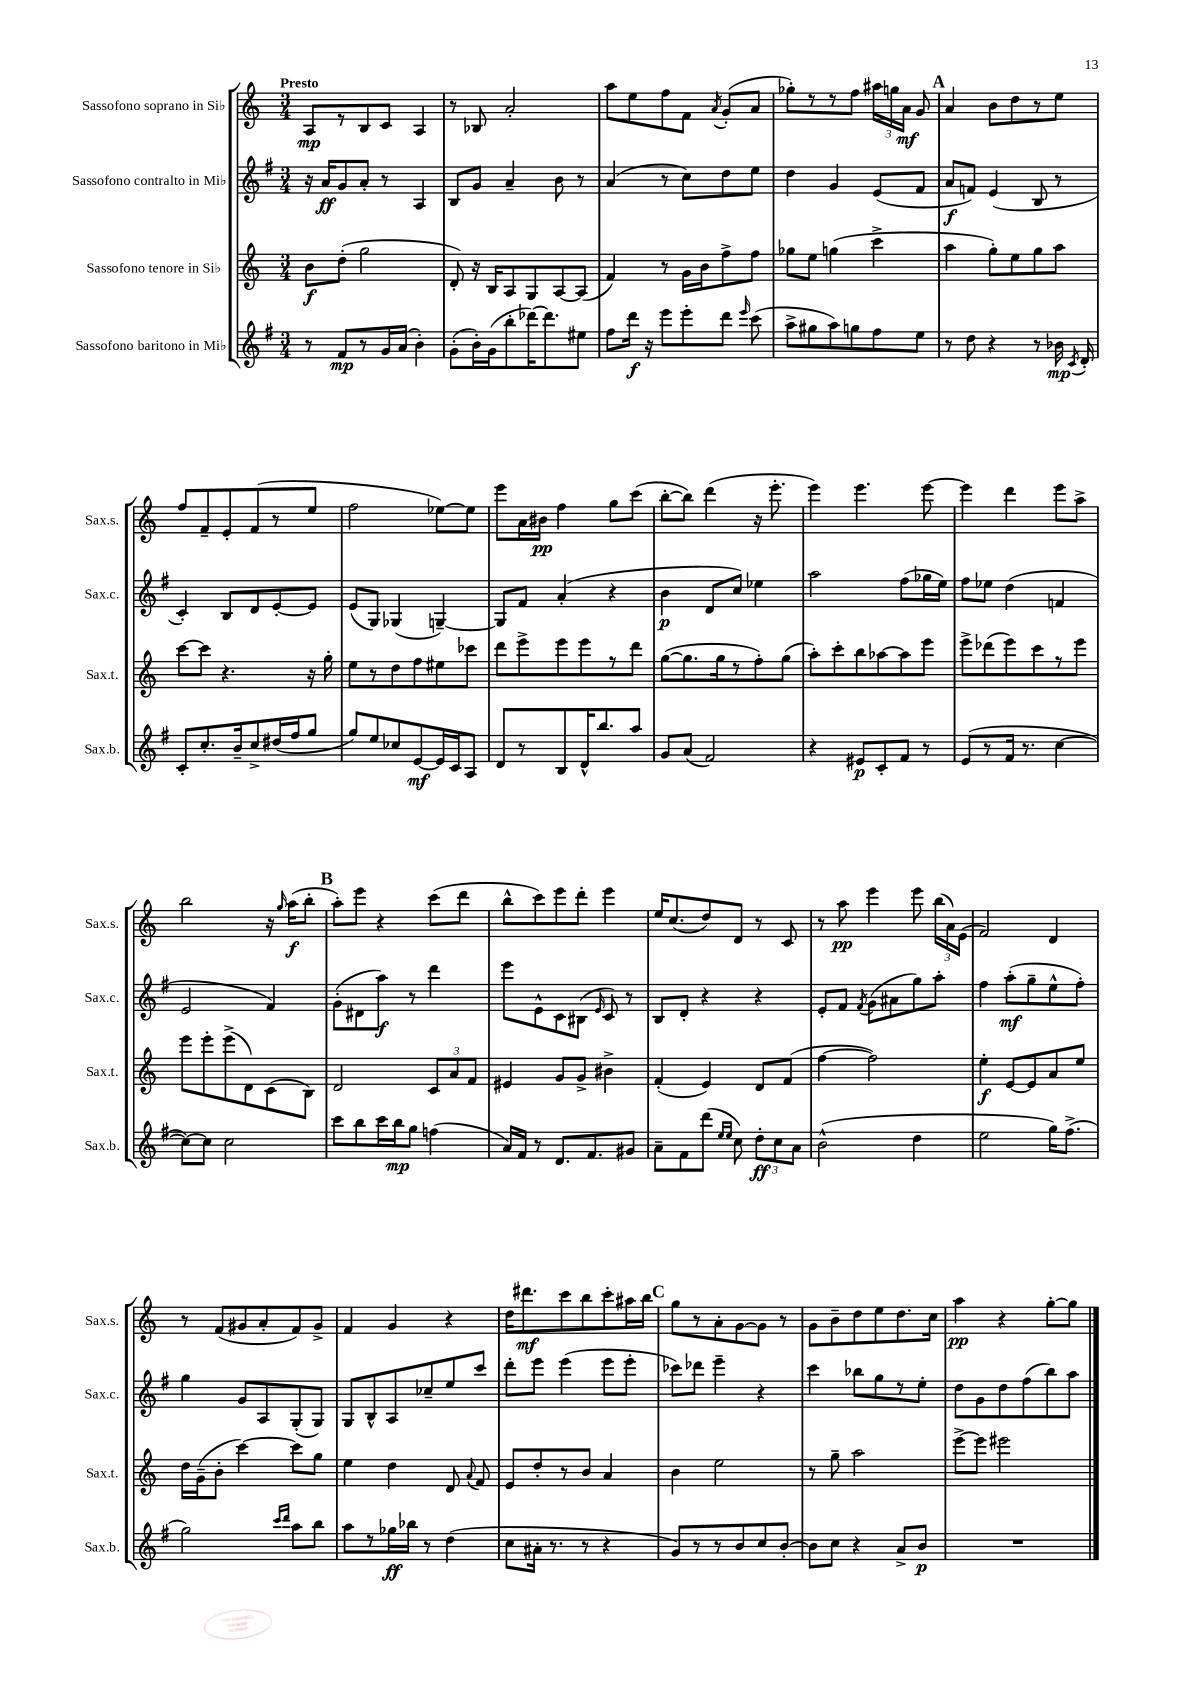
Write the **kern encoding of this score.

**kern	**kern	**kern	**kern
*staff4	*staff3	*staff2	*staff1
*clefG2	*clefG2	*clefG2	*clefG2
*k[f#]	*k[]	*k[f#]	*k[]
*M3/4	*M3/4	*M3/4	*M3/4
8r	8b	16r	8A
.	.	16a	.
8f#	(8dd'	8g	8r
8r	2gg	8a'	8B
16g	.	8r	8c
(16a	.	.	.
4b')	.	4A	4A
=	=	=	=
(8g'	8d')	8B	8r
16b')	16r	8g	8B-
(16g	16B	.	.
8bb'	8A	4a~	2a'
[16ddd-)	8G	.	.
8.ddd-]	.	.	.
.	[8A	8b	.
8ee#	(8A]	8r	.
=	=	=	=
8ff#	4f)	(4a	8aa
16ddd	.	.	8ee
16r	.	.	.
8eee	8r	8r	8ff
8eee'	16g	8cc)	8f
.	16b	.	.
.	.	.	8qa
8ddd	8ff^	8dd	(8g'
16qqeee	.	.	.
(8ccc	8ff	8ee	8a
=	=	=	=
8aa^	8gg-	4dd	8gg-')
8gg#	8ee	.	8r
8aa)	(4gg	4g	8r
8gg	.	.	8ff
8ff#	4ccc^	(8e	24aa#
.	.	.	24gg
.	.	.	24a
8ee	.	8f#	8g
=	=	=	=
8r	4aa	8a	4a
8dd	.	8f)	.
4r	8gg')	(4e	8b
.	8ee	.	8dd
8r	8gg	8B	8r
16b-	8aa	8r	8ee
8qc	.	.	.
16d'	.	.	.
=	=	=	=
8c'	[8ccc	4c')	8ff
8.cc'	8ccc]	.	8f~
.	4.r	8B	8e'
16b~	.	.	.
8cc^	.	8d	(8f
(16dd#	.	[8e'	8r
16ff#	.	.	.
8gg	16r	8e]	8ee
.	16gg'	.	.
=	=	=	=
8gg)	8ee	(8e	2ff
8ee	8r	8G)	.
8cc-	8dd	(4G-	.
[8e	8ff	.	.
16e]	8ee#	[4G~)	[8ee-)
16c	.	.	.
8A	8ccc-	.	8ee-]
=	=	=	=
8d	8ddd	8G]	8eee
8r	8eee^	8f#	16a
.	.	.	16b#
8B	8eee	(4a'	4ff
16d^^	8eee	.	.
8.bb	.	.	.
.	8r	4r	8gg
8aa	8ddd	.	(8ccc
=	=	=	=
8g	([8gg	4b	[8bb'
(8a	8.gg]	.	8bb])
2f#)	.	8d	(4ddd
.	16gg	.	.
.	8r	8cc)	.
.	8ff')	4ee-	16r
.	.	.	8.eee'
.	(8gg	.	.
=	=	=	=
4r	8aa')	2aa	4eee)
.	8ccc'	.	.
8e#	8bb	.	4.eee
8c'	[8aa-	.	.
8f#	8aa-]	(8ff#	.
8r	8eee	16gg-	[8eee
.	.	16ee)	.
=	=	=	=
(8e	8eee^	8ff#	4eee]
8r	(8ddd-	8ee-	.
16f#	8eee)	(4dd	4ddd
8.r	.	.	.
.	8ccc	.	.
[4cc	8r	4f	8eee
.	8eee	.	8aa^
=	=	=	=
8cc_)	8eee	2e	2bb
8cc]	8eee'	.	.
2cc	(8eee^	.	.
.	8d)	.	.
.	(8c	4f#)	16r
.	.	.	16qqgg
.	.	.	(16aa
.	8B)	.	8bb'
=	=	=	=
8ccc	2d	(8g'	8aa')
8bb	.	8d#	8eee
16ccc	.	8aa)	4r
16bb	.	.	.
8gg	.	8r	.
(4ff	12c	4ddd	(8ccc
.	12a	.	.
.	.	.	8ddd
.	12f	.	.
=	=	=	=
16a)	4e#	8eee	8bb^^
16f#	.	.	.
8r	.	8e^^	8ccc)
8.d	8g	8c	8eee
.	8g^	(8B#	8ddd'
8.f#	.	.	.
.	.	16qqe	.
.	4b#^	8c)	4eee
8g#	.	8r	.
=	=	=	=
8a~	(4f'	8B	16ee
.	.	.	(8.cc
8f#	.	8d'	.
(8ddd	4e)	4r	8dd)
16qqee	.	.	.
16qqee	.	.	.
8cc)	.	.	8d
12dd'	8d	4r	8r
12cc	.	.	.
.	(8f	.	8c
12a	.	.	.
=	=	=	=
(2b^^	[4ff	8e'	8r
.	.	8f#	8aa
.	.	8qf#	.
.	2ff])	(8g	4eee
.	.	8a#	.
4dd	.	8gg)	8eee
.	.	8aa'	(24bb
.	.	.	24a)
.	.	.	(24e
=	=	=	=
2ee	4ee'	4ff#	2f)
.	[8e	(8aa'	.
.	8e]	8gg~	.
16gg)	8a	8ee^^	4d
(8.ff#^	.	.	.
.	8ee	8ff#')	.
=	=	=	=
2gg)	16dd	4gg	8r
.	(16g~	.	.
.	8b'	.	(8f
.	[4ccc)	8g	8g#
.	.	8A	8a'
16qqccc	.	.	.
16qqddd	.	.	.
8aa	8ccc]	(8G'	8f)
8bb	8gg	8G)	8g#^
=	=	=	=
8aa	4ee	8G	4f
8r	.	8B^^	.
16gg-	4dd	8A	4g
16bb-	.	.	.
8r	.	8cc-~	.
(4dd	8d	8ee	4r
.	8qqa	.	.
.	8f	8ccc	.
=	=	=	=
8cc	8e	8ddd'	16dd
.	.	.	8.ddd#
16a#'	8dd'	8eee	.
8.r	.	.	.
.	8r	(4eee	8ccc
8r	8b	.	8bb
4r	4a	8eee	8ccc'
.	.	8eee'	16aa#
.	.	.	16bb
=	=	=	=
8g)	4b	8ccc-)	8gg
8r	.	8ddd-	8r
8r	2ee	4eee~	8a'
8b	.	.	[8g
8cc	.	4r	8g]
[8b'	.	.	8r
=	=	=	=
8b]	8r	4ccc	8g
8cc	8gg~	.	8b~
4r	2aa	8bb-	8dd
.	.	8gg	8ee
8a^	.	8r	8.dd
8b	.	8ee'	.
.	.	.	16cc
=	=	=	=
2.r	[8eee^	8dd	4aa
.	8eee]	8g	.
.	2eee#	8dd	4r
.	.	(8ff#	.
.	.	8bb)	[8gg'
.	.	8aa	8gg]
==	==	==	==
*-	*-	*-	*-
